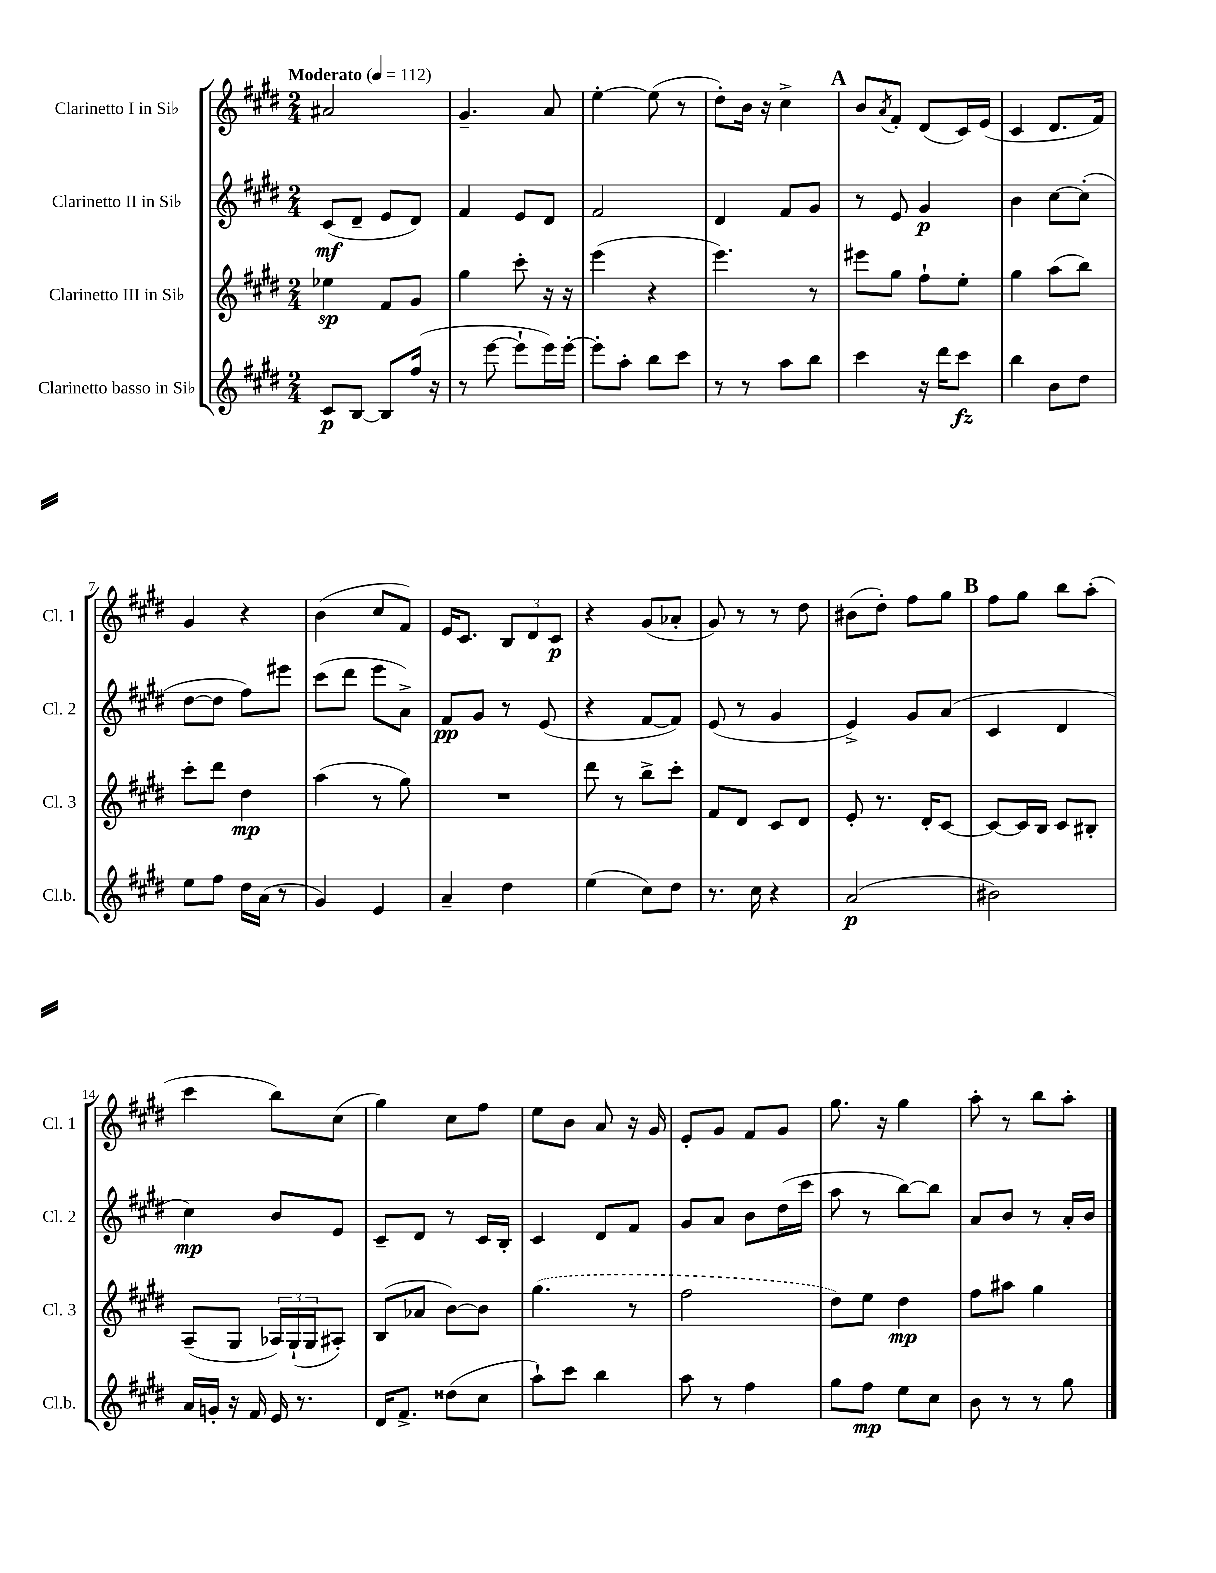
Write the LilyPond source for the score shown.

<<
\new StaffGroup <<
\new Staff = "s0" \with { instrumentName = "Clarinetto I in Sib" shortInstrumentName = "Cl. 1" } {
    \clef treble \key e \major \numericTimeSignature \time 2/4 \tempo "Moderato" 4 = 112
    ais'2 |
    gis'4.-- a'8 |
    e''4~-. e''8( r8 |
    dis''8-.) b'16 r16 cis''4-> |
    \mark \markup { \bold "A" } b'8 \acciaccatura { a'8 } fis'8-. dis'8( cis'16) e'16( |
    cis'4 dis'8. fis'16) |
    gis'4 r4 |
    b'4( cis''8 fis'8) |
    e'16 cis'8. \tuplet 3/2 { b8 dis'8 cis'8\p } |
    r4 gis'8( aes'8-. |
    gis'8) r8 r8 dis''8 |
    bis'8( dis''8-.) fis''8 gis''8 |
    \mark \markup { \bold "B" } fis''8 gis''8 b''8 a''8-.( |
    cis'''4 b''8) cis''8( |
    gis''4) cis''8 fis''8 |
    e''8 b'8 a'8 r16 gis'16 |
    e'8-. gis'8 fis'8 gis'8 |
    gis''8. r16 gis''4 |
    a''8-. r8 b''8 a''8-. \bar "|." |
}
\new Staff = "s1" \with { instrumentName = "Clarinetto II in Sib" shortInstrumentName = "Cl. 2" } {
    \clef treble \key e \major \numericTimeSignature \time 2/4
    cis'8\mf( dis'8-- e'8 dis'8) |
    fis'4 e'8 dis'8 |
    fis'2 |
    dis'4 fis'8 gis'8 |
    \mark \markup { \bold "A" } r8 e'8 gis'4\p |
    b'4 cis''8~ cis''8-.( |
    dis''8~ dis''8 fis''8) eis'''8 |
    cis'''8( dis'''8 e'''8 a'8->) |
    fis'8\pp gis'8 r8 e'8( |
    r4 fis'8~ fis'8) |
    e'8( r8 gis'4 |
    e'4->) gis'8 a'8( |
    \mark \markup { \bold "B" } cis'4 dis'4 |
    cis''4\mp) b'8 e'8 |
    cis'8-- dis'8 r8 cis'16 b16-. |
    cis'4 dis'8 fis'8 |
    gis'8 a'8 b'8 dis''16( cis'''16 |
    a''8 r8 b''8~) b''8 |
    a'8 b'8 r8 a'16-. b'16 \bar "|." |
}
\new Staff = "s2" \with { instrumentName = "Clarinetto III in Sib" shortInstrumentName = "Cl. 3" } {
    \clef treble \key e \major \numericTimeSignature \time 2/4
    ees''4\sp fis'8 gis'8 |
    gis''4 cis'''8-. r16 r16 |
    e'''4( r4 |
    e'''4.) r8 |
    \mark \markup { \bold "A" } eis'''8 gis''8 fis''8-! e''8-. |
    gis''4 a''8( b''8) |
    cis'''8-. dis'''8 dis''4\mp |
    a''4( r8 gis''8) |
    R2 |
    dis'''8 r8 b''8-> cis'''8-. |
    fis'8 dis'8 cis'8 dis'8 |
    e'8-. r8. dis'16-. cis'8~ |
    \mark \markup { \bold "B" } cis'8~ cis'16 b16 cis'8 bis8-. |
    a8--( gis8 \tuplet 3/2 { aes16) gis16-!( gis16 } ais8-.) |
    b8( aes'8 b'8~) b'8 |
    \once \slurDashed gis''4.( r8 |
    fis''2 |
    dis''8) e''8 dis''4\mp |
    fis''8 ais''8 gis''4 \bar "|." |
}
\new Staff = "s3" \with { instrumentName = "Clarinetto basso in Sib" shortInstrumentName = "Cl.b." } {
    \clef treble \key e \major \numericTimeSignature \time 2/4
    cis'8\p b8~ b8 fis''16( r16 |
    r8 e'''8~ e'''8-! e'''16) e'''16~-. |
    e'''8-. a''8-. b''8 cis'''8 |
    r8 r8 a''8 b''8 |
    \mark \markup { \bold "A" } cis'''4 r16 dis'''16 cis'''8\fz |
    b''4 b'8 dis''8 |
    e''8 fis''8 dis''16 a'16( r8 |
    gis'4) e'4 |
    a'4-- dis''4 |
    e''4( cis''8) dis''8 |
    r8. cis''16 r4 |
    a'2\p( |
    \mark \markup { \bold "B" } bis'2) |
    a'16 g'16-. r16 fis'16 e'16 r8. |
    dis'16 fis'8.-> disis''8( cis''8 |
    a''8-!) cis'''8 b''4 |
    a''8 r8 fis''4 |
    gis''8 fis''8\mp e''8 cis''8 |
    b'8 r8 r8 gis''8 \bar "|." |
}
>>
>>
